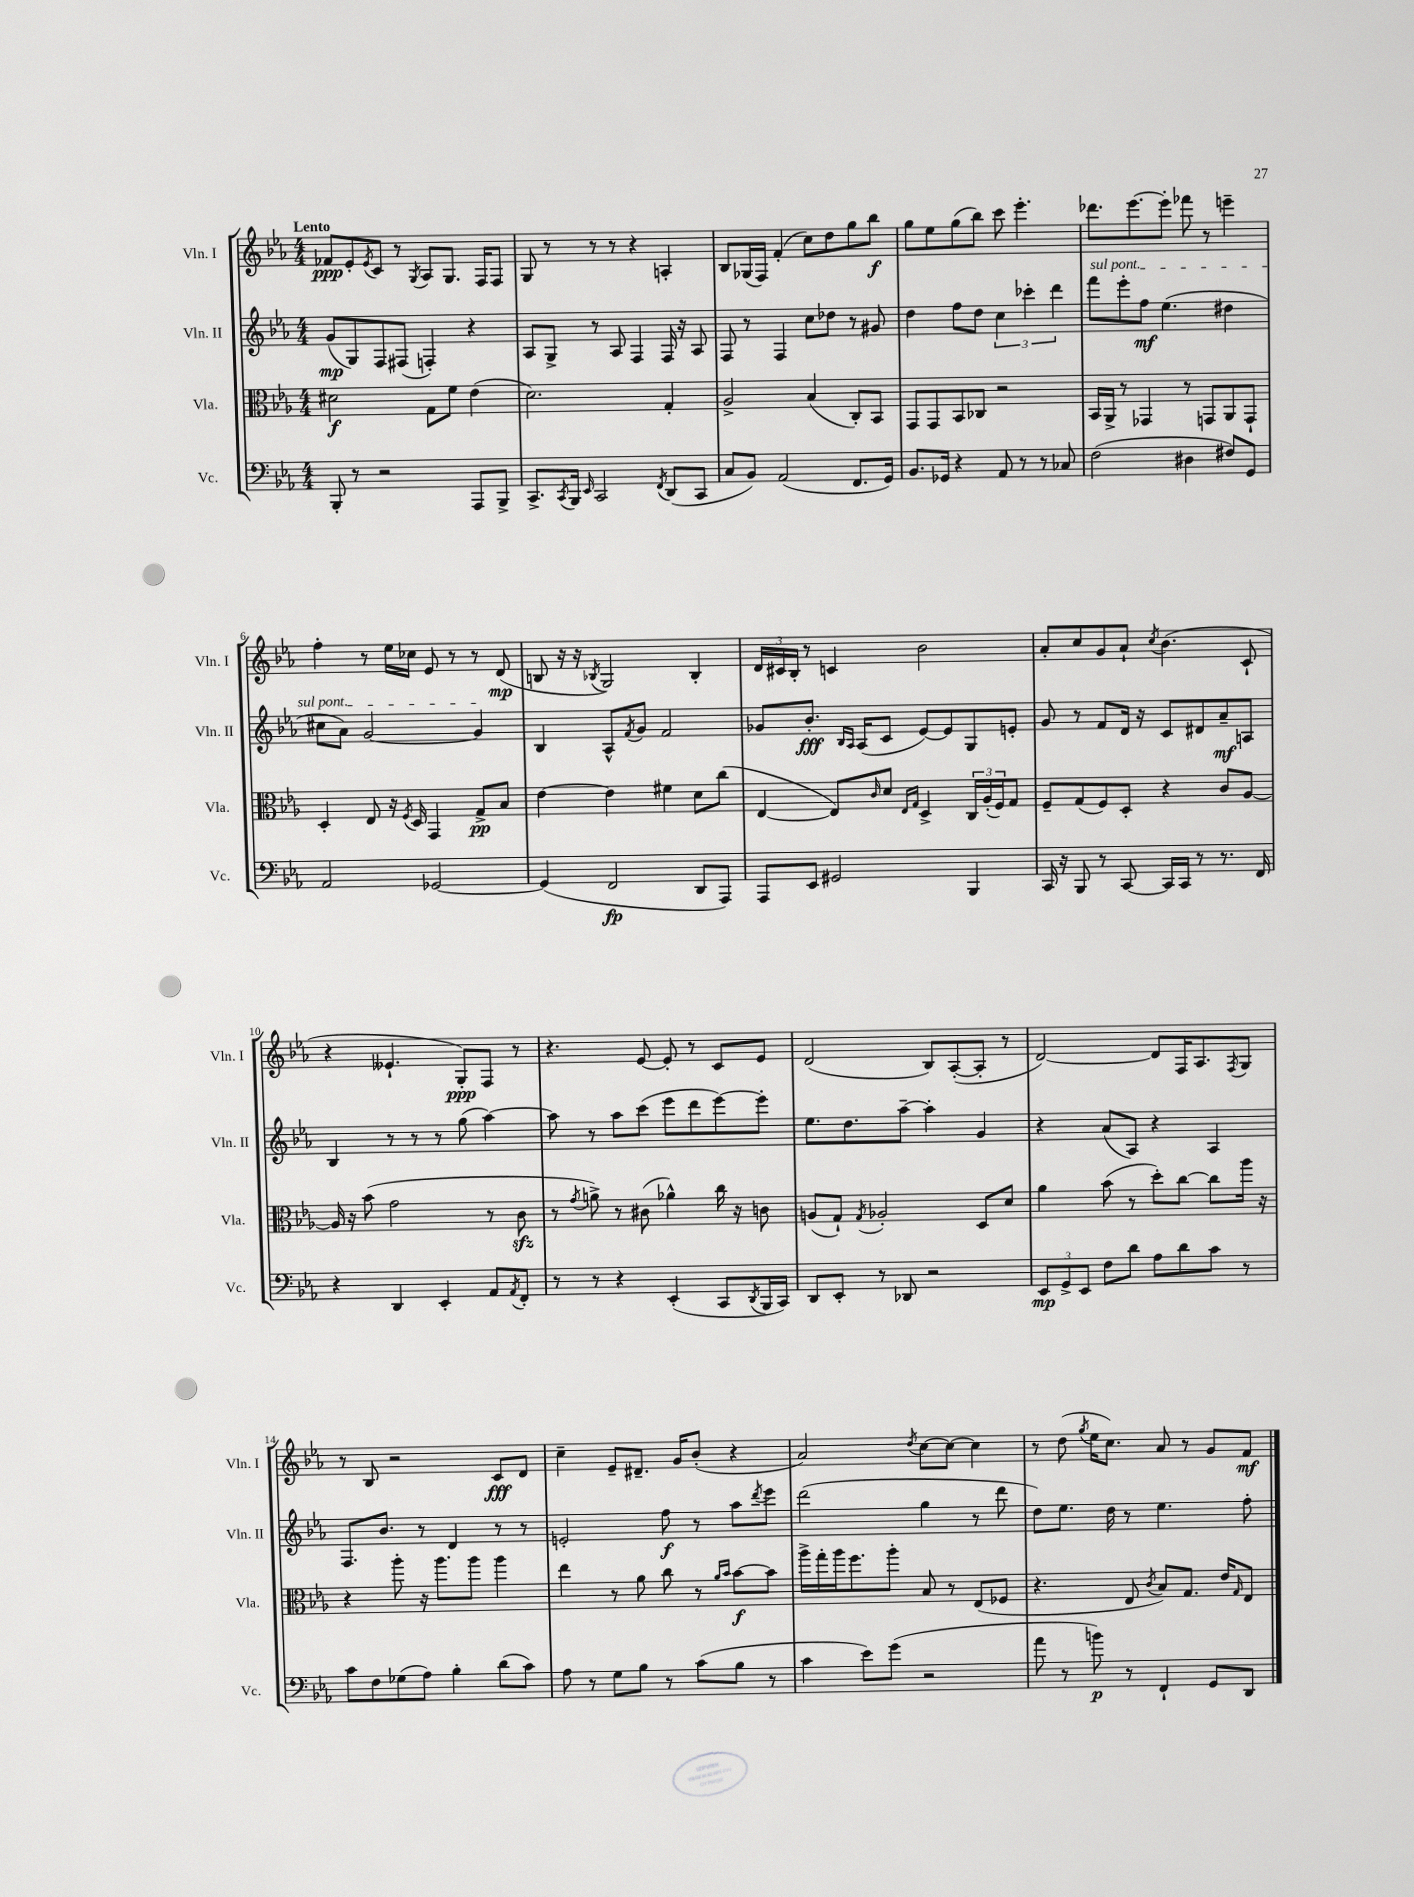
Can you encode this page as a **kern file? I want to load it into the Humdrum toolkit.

**kern	**dynam	**kern	**dynam	**kern	**dynam	**kern	**dynam
*part4	*part4	*part3	*part3	*part2	*part2	*part1	*part1
*staff4	*staff4	*staff3	*staff3	*staff2	*staff2	*staff1	*staff1
*I"Vc.	*	*I"Vla.	*	*I"Vln. II	*	*I"Vln. I	*
*I'Vc.	*	*I'Vla.	*	*I'Vln. II	*	*I'Vln. I	*
*clefF4	*	*clefC3	*	*clefG2	*	*clefG2	*
*k[b-e-a-]	*	*k[b-e-a-]	*	*k[b-e-a-]	*	*k[b-e-a-]	*
*M4/4	*	*M4/4	*	*M4/4	*	*M4/4	*
=1	=1	=1	=1	=1	=1	=1	=1
!	!	!	!	!	!	!LO:TX:a:B:t=Lento	!
8BBB-'/	.	2d#X\	f	(8g/L	mp	8f-X/L	ppp
8r	.	.	.	8G/)	.	8e-'/	.
.	.	.	.	.	.	8qe-/	.
2r	.	.	.	8F/	.	8c/J	.
.	.	.	.	(8F#X/J	.	8r	.
.	.	.	.	.	.	8qG/	.
.	.	8G\L	.	4Fn'/)	.	8A-/L	.
.	.	8f\J	.	.	.	8.G/J	.
8AAA-/L	.	(4e-\	.	4r	.	.	.
.	.	.	.	.	.	16F/KL	.
8BBB-^/J	.	.	.	.	.	8F/J	.
=2	=2	=2	=2	=2	=2	=2	=2
8.CC^/L	.	2.d\)	.	8A-/L	.	8G/	.
.	.	.	.	8G^/J	.	8r	.
8qCC/	.	.	.	.	.	.	.
16BBB-/Jk	.	.	.	.	.	.	.
16qqEE-/	.	.	.	.	.	.	.
2CC/	.	.	.	8r	.	8r	.
.	.	.	.	8A-/	.	8r	.
.	.	.	.	4F/	.	4r	.
8qFF/	.	.	.	.	.	.	.
(8DD/L	.	4G'/	.	16F/	.	4An'/	.
.	.	.	.	16r	.	.	.
8CC/J	.	.	.	8A-/	.	.	.
=3	=3	=3	=3	=3	=3	=3	=3
8C/L	.	2A-^/	.	8F/	.	8B-/L	.
8BB-/J)	.	.	.	8r	.	(16G-X/L	.
.	.	.	.	.	.	16F/JJ)	.
(2AA-/	.	.	.	4F/	.	(4f'/	.
.	.	(4B-/	.	8cc\L	.	8cc\L)	.
.	.	.	.	8dd-X\J	.	8dd\	.
8.FF/L	.	8C'/L)	.	8r	.	8gg\	.
.	.	8BB-/J	.	8g#X/	.	8bb-\J	f
16GG/Jk)	.	.	.	.	.	.	.
=4	=4	=4	=4	=4	=4	=4	=4
8.BB-/L	.	8GG/L	.	4dd\	.	8gg\L	.
.	.	8GG/	.	.	.	8ee-\	.
16GG-X/Jk	.	.	.	.	.	.	.
4r	.	8BB-/	.	8ff\L	.	(8gg\	.
.	.	8C-X/J	.	8dd\J	.	8bb-\J)	.
8AA-/	.	2r	.	6cc\	.	8ccc\	.
8r	.	.	.	.	.	4.eee-'\	.
.	.	.	.	6ccc-X'\	.	.	.
8r	.	.	.	.	.	.	.
.	.	.	.	6ddd\	.	.	.
8C-X/	.	.	.	.	.	.	.
=5	=5	=5	=5	=5	=5	=5	=5
!	!	!	!	!LO:TX:a:i:t=sul pont.	!	!	!
(2F\	.	16BB-/LL	.	8fff\L	.	8.ddd-X\L	.
.	.	16AA-^/JJ	.	.	.	.	.
.	.	8r	.	8eee-'\	.	.	.
.	.	.	.	.	.	[8.eee-\	.
.	.	4GG-X/	.	8ff\J	mf	.	.
.	.	.	.	(4.ee-\	.	8eee-'\J]	.
4D#X\	.	8r	.	.	.	8fff-X\	.
.	.	8GGn/L	.	.	.	8r	.
8F#X/L)	.	8AA-/	.	4dd#X\	.	4eeen~\	.
8GG/J	.	8GG`/J	.	.	.	.	.
!!LO:LB:g=z
=6	=6	=6	=6	=6	=6	=6	=6
2AA-/	.	4D'/	.	8cc#X\L	.	4ff'\	.
.	.	.	.	8a-\J)	.	.	.
.	.	8E-/	.	[2g/	.	8r	.
.	.	16r	.	.	.	16ee-\LL	.
.	.	8qF/	.	.	.	.	.
.	.	16D/	.	.	.	16cc-X\JJ	.
[2GG-X/	.	4GG/	.	.	.	8e-/	.
.	.	.	.	.	.	8r	.
.	.	8G^/L	pp	4g/]	.	8r	.
.	.	8B-/J	.	.	.	(8d/	mp
=7	=7	=7	=7	=7	=7	=7	=7
(4GG-/]	.	[4e-\	.	4B-/	.	8Bn/	.
.	.	.	.	.	.	16r	.
.	.	.	.	.	.	16r	.
.	.	.	.	.	.	8qB-X/	.
2FF/	fp	4e-\]	.	8A-^^/L	.	2G/)	.
.	.	.	.	8qf/	.	.	.
.	.	.	.	8g/J	.	.	.
.	.	4f#X\	.	2f/	.	.	.
8DD/L	.	8d\L	.	.	.	4B-'/	.
8AAA-/J)	.	(8cc\J	.	.	.	.	.
=8	=8	=8	=8	=8	=8	=8	=8
8AAA-/L	.	[4E-/	.	8g-X/L	.	24d/LL	.
.	.	.	.	.	.	24c#X/	.
.	.	.	.	.	.	24B-'/JJ	.
8EE-/J	.	.	.	8.b-'/J	fff	8r	.
2GG#X/	.	8E-/L])	.	.	.	4cn/	.
.	.	.	.	16qqB-/LL	.	.	.
.	.	.	.	16qqA-/JJ	.	.	.
.	.	.	.	(16A-/KL	.	.	.
.	.	16qqc/	.	.	.	.	.
.	.	8d/J	.	8c/J	.	.	.
.	.	16qqE-/LL	.	.	.	.	.
.	.	16qqG/JJ	.	.	.	.	.
.	.	4D^/	.	[8e-/L)	.	2b-\	.
.	.	.	.	8e-/]	.	.	.
4BBB-/	.	24C/LL	.	8G/	.	.	.
.	.	(24A-'/	.	.	.	.	.
.	.	24F/J)	.	.	.	.	.
.	.	8G/J	.	8en'/J	.	.	.
=9	=9	=9	=9	=9	=9	=9	=9
16CC/	.	8F~/L	.	8g/	.	8a-'/L	.
16r	.	.	.	.	.	.	.
8BBB-/	.	(8G/	.	8r	.	8cc/	.
8r	.	8F/)	.	8f/L	.	8g/	.
[8CC/	.	8D'/J	.	16d/Jk	.	8a-`/J	.
.	.	.	.	16r	.	.	.
.	.	.	.	.	.	8qcc/	.
16CC/LL]	.	4r	.	8c/L	.	(4.b-\	.
16CC/JJ	.	.	.	.	.	.	.
8r	.	.	.	8d#X/	.	.	.
8.r	.	8c/L	.	8a-~/	mf	.	.
.	.	[8A-/J	.	8An/J	.	8c`/	.
16FF/	.	.	.	.	.	.	.
!!LO:LB:g=z
=10	=10	=10	=10	=10	=10	=10	=10
4r	.	16A-/]	.	4B-/	.	4r	.
.	.	16r	.	.	.	.	.
.	.	(8b-\	.	.	.	.	.
4DD/	.	2g\	.	8r	.	4.e--X`/	.
.	.	.	.	8r	.	.	.
4EE-'/	.	.	.	8r	.	.	.
.	.	.	.	(8gg\	.	8G'/L)	ppp
8AA-/L	.	8r	.	[4aa-\)	.	8F/J	.
8qAA-/	.	.	.	.	.	.	.
8FF'/J	.	8czz\	.	.	.	8r	.
=11	=11	=11	=11	=11	=11	=11	=11
8r	.	8r	.	8aa-\]	.	4.r	.
.	.	8qg/	.	.	.	.	.
8r	.	8an^\)	.	8r	.	.	.
4r	.	8r	.	8aa-\L	.	.	.
.	.	(8c#X\	.	(8ccc\J	.	[8e-/	.
(4EE-'/	.	4a-X^^\)	.	8eee-\L	.	8e-'/]	.
.	.	.	.	8ddd\	.	8r	.
8CC/L	.	16cc\	.	[8eee-\)	.	8c/L	.
.	.	16r	.	.	.	.	.
8qDD/	.	.	.	.	.	.	.
16BBB-/L	.	8cn\	.	8eee-'\J]	.	8e-/J	.
16CC/JJ)	.	.	.	.	.	.	.
=12	=12	=12	=12	=12	=12	=12	=12
8DD/L	.	(8An/L	.	8.ee-\L	.	(2d/	.
8EE-'/J	.	8G`/J)	.	.	.	.	.
.	.	.	.	8.dd\	.	.	.
.	.	8qG/	.	.	.	.	.
8r	.	2A-X'/	.	.	.	.	.
8DD-X/	.	.	.	[8aa-~\J	.	.	.
2r	.	.	.	4aa-'\]	.	8B-/L)	.
.	.	.	.	.	.	([8A-'/	.
.	.	8D/L	.	4g/	.	8A-'/J]	.
.	.	8d/J	.	.	.	8r	.
=13	=13	=13	=13	=13	=13	=13	=13
12EE-/L	mp	4a-\	.	4r	.	[2d/)	.
12GG^/	.	.	.	.	.	.	.
12EE-/J	.	.	.	.	.	.	.
8F\L	.	(8b-\	.	(8a-/L	.	.	.
8d\J	.	8r	.	8A-/J)	.	.	.
8A-\L	.	8dd'\L)	.	4r	.	8d/L]	.
8d\	.	[8cc\J	.	.	.	16F/K	.
.	.	.	.	.	.	8.A-/	.
8c\J	.	8cc\L]	.	4A-/	.	.	.
.	.	.	.	.	.	8qF/	.
8r	.	16aa-\Jk	.	.	.	8G/J	.
.	.	16r	.	.	.	.	.
!!LO:LB:g=z
=14	=14	=14	=14	=14	=14	=14	=14
8c\L	.	4r	.	8.F/L	.	8r	.
8F\	.	.	.	.	.	8B-/	.
.	.	.	.	8.b-/J	.	.	.
(8G-X\	.	8aa-'\	.	.	.	2r	.
8A-\J)	.	16r	.	8r	.	.	.
.	.	8.aa-\L	.	.	.	.	.
4B-'\	.	.	.	4d/	.	.	.
.	.	8aa-\J	.	.	.	.	.
(8d\L	.	4aa-\	.	8r	.	8c/L	fff
8c\J)	.	.	.	8r	.	8d/J	.
=15	=15	=15	=15	=15	=15	=15	=15
8A-\	.	4ee-\	.	2en'/	.	4cc~\	.
8r	.	.	.	.	.	.	.
8G\L	.	8r	.	.	.	8e-~/L	.
8B-\J	.	8a-\	.	.	.	8.d#X~/J	.
8r	.	8cc\	.	8ff\	f	.	.
.	.	.	.	.	.	16g/KL	.
(8c\L	.	8r	.	8r	.	(8b-'/J	.
.	.	16qqa-/LL	.	.	.	.	.
.	.	16qqb-/JJ	.	.	.	.	.
8B-\J	.	[8b-\L	f	8aa-\L	.	4r	.
.	.	.	.	8qddd/	.	.	.
8r	.	8b-\J]	.	8eee-\J	.	.	.
=16	=16	=16	=16	=16	=16	=16	=16
4c\	.	16aa-^\LL	.	(2ddd\	.	2a-/)	.
.	.	16gg'\	.	.	.	.	.
.	.	16aa-\J	.	.	.	.	.
.	.	8.ff\	.	.	.	.	.
8e-\L)	.	.	.	.	.	.	.
(8g\J	.	8aa-'\J	.	.	.	.	.
.	.	.	.	.	.	8qdd/	.
2r	.	8B-/	.	4gg\	.	[8cc\L	.
.	.	8r	.	.	.	8cc\J_	.
.	.	(8E-/L	.	8r	.	4cc\]	.
.	.	8F-X/J	.	8ddd\	.	.	.
=17	=17	=17	=17	=17	=17	=17	=17
8a-\	.	4.r	.	8dd\L)	.	8r	.
8r	.	.	.	8.ee-\J	.	(8dd\	.
.	.	.	.	.	.	8qgg/	.
8bn\)	p	.	.	.	.	16ee-\KL	.
.	.	.	.	16dd\	.	8.cc\J)	.
8r	.	8E-/	.	8r	.	.	.
.	.	8qc/	.	.	.	.	.
4FF`/	.	8B-/L)	.	4.ee-\	.	8a-/	.
.	.	8.G/J	.	.	.	8r	.
8GG/L	.	.	.	.	.	8g/L	.
.	.	16e-/KL	.	.	.	.	.
.	.	16qqG/	.	.	.	.	.
8DD/J	.	8E-/J	.	8ff'\	.	8f/J	mf
==	==	==	==	==	==	==	==
*-	*-	*-	*-	*-	*-	*-	*-
